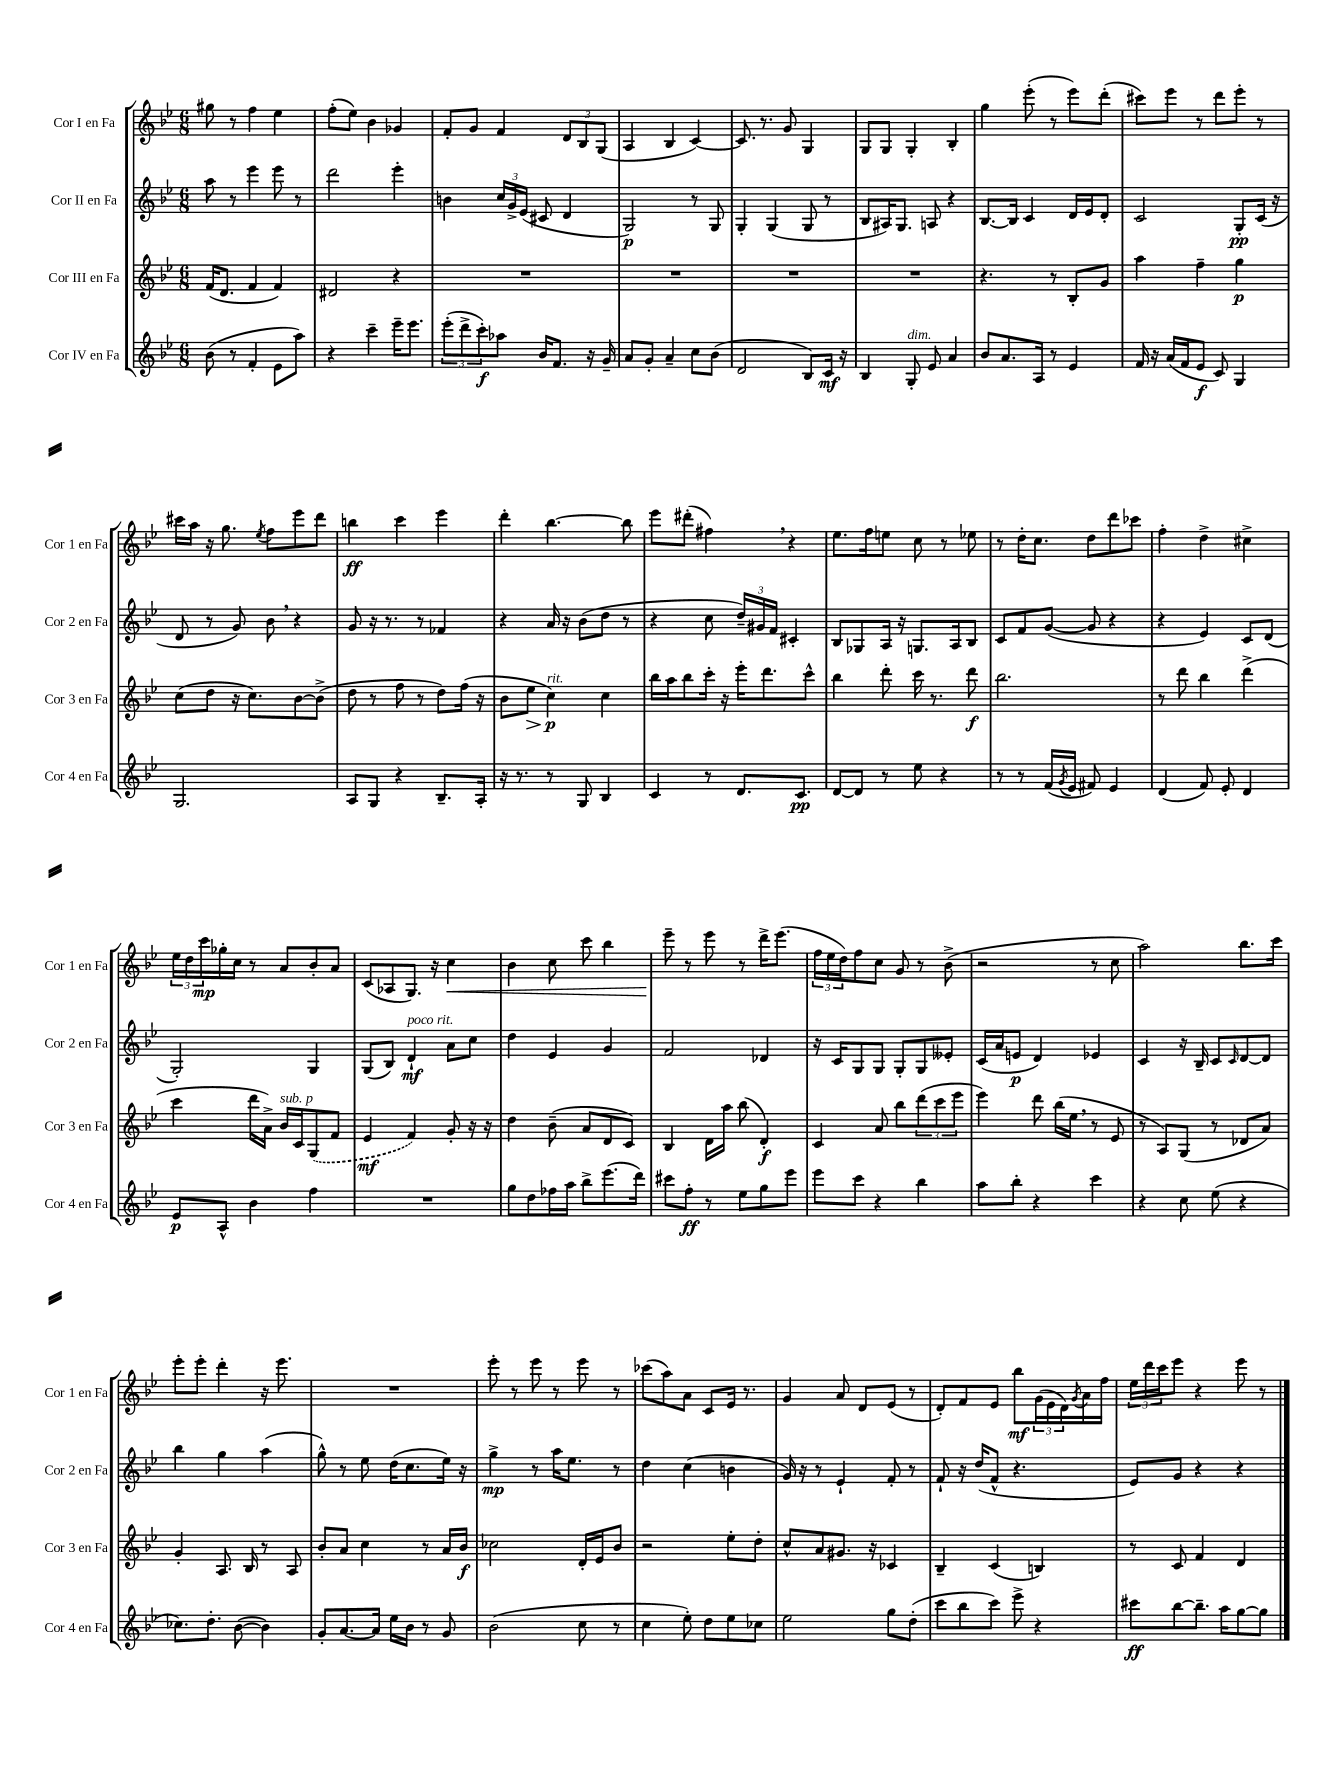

**kern	**kern	**kern	**kern
*staff4	*staff3	*staff2	*staff1
*clefG2	*clefG2	*clefG2	*clefG2
*k[b-e-]	*k[b-e-]	*k[b-e-]	*k[b-e-]
*M6/8	*M6/8	*M6/8	*M6/8
(8b-\	(16f/LK	8aa\	8gg#\
.	8.d/J	.	.
8r	.	8r	8r
4f'/	4f/	4eee-\	4ff\
8e-\L	4f/)	8eee-\	4ee-\
8aa\J)	.	8r	.
=	=	=	=
4r	2d#/	2ddd\	(8ff'\L
.	.	.	8ee-\J)
4ccc~\	.	.	4b-\
16eee-~\LK	4r	4eee-'\	4g-/
8.eee-\J	.	.	.
=	=	=	=
(12eee-'\L	2.r	4b\	8f'/L
12ddd^\	.	.	.
.	.	.	8g/J
12ccc'\)	.	.	.
8aa-\J	.	24cc/LL	4f/
.	.	24g^/	.
.	.	(24e-/JJ	.
16b-/LK	.	8c#/	.
8.f/J	.	.	.
.	.	4d/	12d/L
.	.	.	12B-/
16r	.	.	.
.	.	.	(12G/J
16g~/	.	.	.
=	=	=	=
8a/L	2.r	2G/)	4A/
8g'/J	.	.	.
4a~/	.	.	4B-/
8cc\L	.	8r	[4c/)
(8b-\J	.	8G/	.
=	=	=	=
2d/	2.r	4G'/	8.c/]
.	.	.	8.r
.	.	(4G/	.
.	.	.	8g/
8B-/L)	.	8G/	4G/
16c/Jk	.	8r	.
16r	.	.	.
=	=	=	=
4B-/	2.r	8B-/L	8G/L
.	.	16A#/K)	8G/J
.	.	8.G/J	.
8G'/	.	.	4G'/
8e-/	.	8A/	.
4a/	.	4r	4B-'/
=	=	=	=
8b-/L	4.r	[8.B-/L	4gg\
8.a/	.	.	.
.	.	16B-/]Jk	.
.	.	4c/	(8eee-'\
16A/Jk	.	.	.
8r	8r	.	8r
4e-/	8B-'/L	16d/LL	8eee-\L)
.	.	16e-/J	.
.	8g/J	8d'/J	(8ddd'\J
=	=	=	=
16f/	4aa\	2c/	8ccc#\L)
16r	.	.	.
(16a/LL	.	.	8eee-\J
16f/J	.	.	.
8e-/J	4ff~\	.	8r
8c/)	.	.	8ddd\L
4G/	4gg\	8G'/L	8eee-'\J
.	.	(16c/Jk	8r
.	.	16r	.
=	=	=	=
2.G/	(8cc\L	8d/	16ccc#\LL
.	.	.	16aa\JJ
.	8dd\J	8r	16r
.	.	.	8.gg\
.	16r	8g/)	.
.	8.cc\L)	.	.
.	.	.	8qee-/
.	.	8b-\	8ff\L
.	[8b-\	4r	8eee-\
.	(8b-^\]J	.	8ddd\J
=	=	=	=
8A/L	8dd\	8g/	4bb\
8G/J	8r	16r	.
.	.	8.r	.
4r	8ff\	.	4ccc\
.	8r	8r	.
8.B-~/L	8dd\L)	4f-/	4eee-\
.	(16ff\Jk	.	.
16A'/Jk	16r	.	.
=	=	=	=
16r	8b-\L	4r	4ddd'\
8.r	.	.	.
.	8ee-\J	.	.
8r	4cc\)	16a/	[4.bb-\
.	.	16r	.
8G/	.	(8b-\L	.
4B-/	4cc\	8dd\J	.
.	.	8r	8bb-\]
=	=	=	=
4c/	16bb-\LL	4r	8eee-\L
.	16aa\J	.	.
.	8bb-\	.	(8ddd#'\J
8r	16ccc'\Jk	8cc\	4ff#\)
.	16r	.	.
8.d/L	16eee-'\LK	24dd~/LL)	.
.	.	24g#/	.
.	8.ddd\	.	.
.	.	24f/JJ	.
.	.	4c#'/	4r
8.c/J	.	.	.
.	8ccc^^\J	.	.
=	=	=	=
[8d/L	4bb-\	8B-/L	8.ee-\L
8d/]J	.	8G-/	.
.	.	.	16ff\k
8r	8ddd'\	16A/Jk	8ee\J
.	.	16r	.
8ee-\	16ccc\	8.G/L	8cc\
.	8.r	.	.
4r	.	.	8r
.	.	16A/k	.
.	8ddd\	8B-/J	8ee-\
=	=	=	=
8r	2.bb-\	8c/L	8r
8r	.	8f/	16dd'\LK
.	.	.	8.cc\J
(16f/LL	.	([8g/J	.
8qg/	.	.	.
16e-/JJ	.	.	.
8f#/)	.	8g/]	8dd\L
4e-/	.	4r	8ddd\
.	.	.	8ccc-\J
=	=	=	=
(4d/	8r	4r	4ff'\
.	8ddd\	.	.
8f/)	4bb-\	4e-/)	4dd^\
8e-'/	.	.	.
4d/	(4ddd^\	8c/L	4cc#^\
.	.	(8d/J	.
=	=	=	=
8e-/L	4ccc\	2G'/)	24ee-\LL
.	.	.	24dd\
.	.	.	24ccc\
8A^^/J	.	.	16gg-'\
.	.	.	16cc\JJ
4b-\	16ddd\LL	.	8r
.	16a^\JJ)	.	.
.	16b-/LL	.	8a/L
.	16c/J	.	.
4ff\	(8G/	4G/	8b-'/
.	8f/J	.	8a/J
=	=	=	=
2.r	4e-/	(8G/L	(8c/L
.	.	8B-/J)	8A-/
.	4f/)	4d`/	8.G/J)
.	.	.	16r
.	8g'/	8a\L	4cc\
.	16r	8cc\J	.
.	16r	.	.
=	=	=	=
8gg\L	4dd\	4dd\	4b-\
8dd\	.	.	.
16ff-\L	(8b-~\	4e-/	8cc\
16aa\JJ	.	.	.
8bb-^\L	8a/L	.	8ccc\
(8.eee-\	8d/	4g/	4bb-\
.	8c/J)	.	.
16ddd\Jk)	.	.	.
=	=	=	=
8ccc#\L	4B-/	2f/	8eee-~\
8ff'\J	.	.	8r
8r	16d\LL	.	8eee-\
.	16aa\JJ	.	.
8ee-\L	(8bb-\	.	8r
8gg\	4d'/)	4d-/	16ddd^\LK
.	.	.	(8.eee-\J
8eee-\J	.	.	.
=	=	=	=
8eee-\L	4c/	16r	24ff\LL
.	.	.	24ee-\
.	.	16c/LK	.
.	.	.	24dd\J)
8ccc\J	.	8G/	8ff\
4r	8a/	8G/J	8cc\J
.	8bb-\L	8G'/L	8g/
4bb-\	(12ddd\	8G/	8r
.	12ccc\	.	.
.	.	8e--'/J	(8b-^\
.	12eee-\J	.	.
=	=	=	=
8aa\L	4eee-\)	(16c/LL	2r
.	.	16a/J	.
8bb-'\J	.	8e/J	.
4r	8ddd\	4d/)	.
.	(16bb-\LL	.	.
.	16ee-\JJ	.	.
4ccc\	8r	4e-/	8r
.	8e-/	.	8cc\
=	=	=	=
4r	8r	4c/	2aa\)
.	8A/L)	.	.
8cc\	(8G/J	16r	.
.	.	16B-~/	.
(8ee-\	8r	8c/L	.
.	.	16qqc/	.
4r	8d-/L	[8d/	8.bb-\L
.	8a/J)	8d/]J	.
.	.	.	16ccc\Jk
=	=	=	=
8.cc-\L)	4g'/	4bb-\	8eee-'\L
.	.	.	8eee-'\J
8.dd'\J	.	.	.
.	8.A/	4gg\	4ddd'\
([8b-\	.	.	.
.	16B-/	.	.
4b-\])	8r	(4aa\	16r
.	.	.	8.eee-\
.	8A/	.	.
=	=	=	=
8g'/L	8b-'/L	8gg^^\)	2.r
[8.a/	8a/J	8r	.
.	4cc\	8ee-\	.
16a/]Jk	.	.	.
16ee-\LL	.	(16dd\LK	.
16b-\JJ	.	8.cc\	.
8r	8r	.	.
8g/	16a/LL	16ee-\Jk)	.
.	16b-/JJ	16r	.
=	=	=	=
(2b-\	2cc-\	4gg^\	8eee-'\
.	.	.	8r
.	.	8r	8eee-\
.	.	16aa\LK	8r
.	.	8.ee-\J	.
8cc\	16d'/LL	.	8eee-\
.	16e-/J	.	.
8r	8b-/J	8r	8r
=	=	=	=
4cc\	2r	4dd\	(8ccc-\L
.	.	.	8aa\)
8ee-'\)	.	(4cc\	8a\J
8dd\L	.	.	8c/L
8ee-\	8ee-'\L	4b\	16e-/Jk
.	.	.	8.r
8cc-\J	8dd'\J	.	.
=	=	=	=
2ee-\	8cc^^/L	16g/)	4g/
.	.	16r	.
.	8a/	8r	.
.	8.g#/J	4e-`/	8a/
.	.	.	8d/L
.	16r	.	.
8gg\L	4c-/	8f'/	(8e-/J
(8dd'\J	.	8r	8r
=	=	=	=
8ccc\L	4B-~/	8f`/	8d'/L)
8bb-\	.	16r	8f/
.	.	(16dd/LK	.
8ccc\J)	(4c/	8f^^/J	8e-/J
8eee-^\	.	4.r	8bb-\L
4r	4B/)	.	(24g\L
.	.	.	24e-\
.	.	.	24d\)
.	.	.	8qg/
.	.	.	16a\
.	.	.	16ff\JJ
=	=	=	=
8ccc#\L	8r	8e-/L)	24ee-\LL
.	.	.	24ddd\
.	.	.	24ccc\J
[8bb-\	8c/	8g/J	8eee-\J
8.bb-~\]J	4f/	4r	4r
16aa\LK	.	.	.
[8gg\	4d/	4r	8eee-\
8gg\]J	.	.	8r
==	==	==	==
*-	*-	*-	*-
